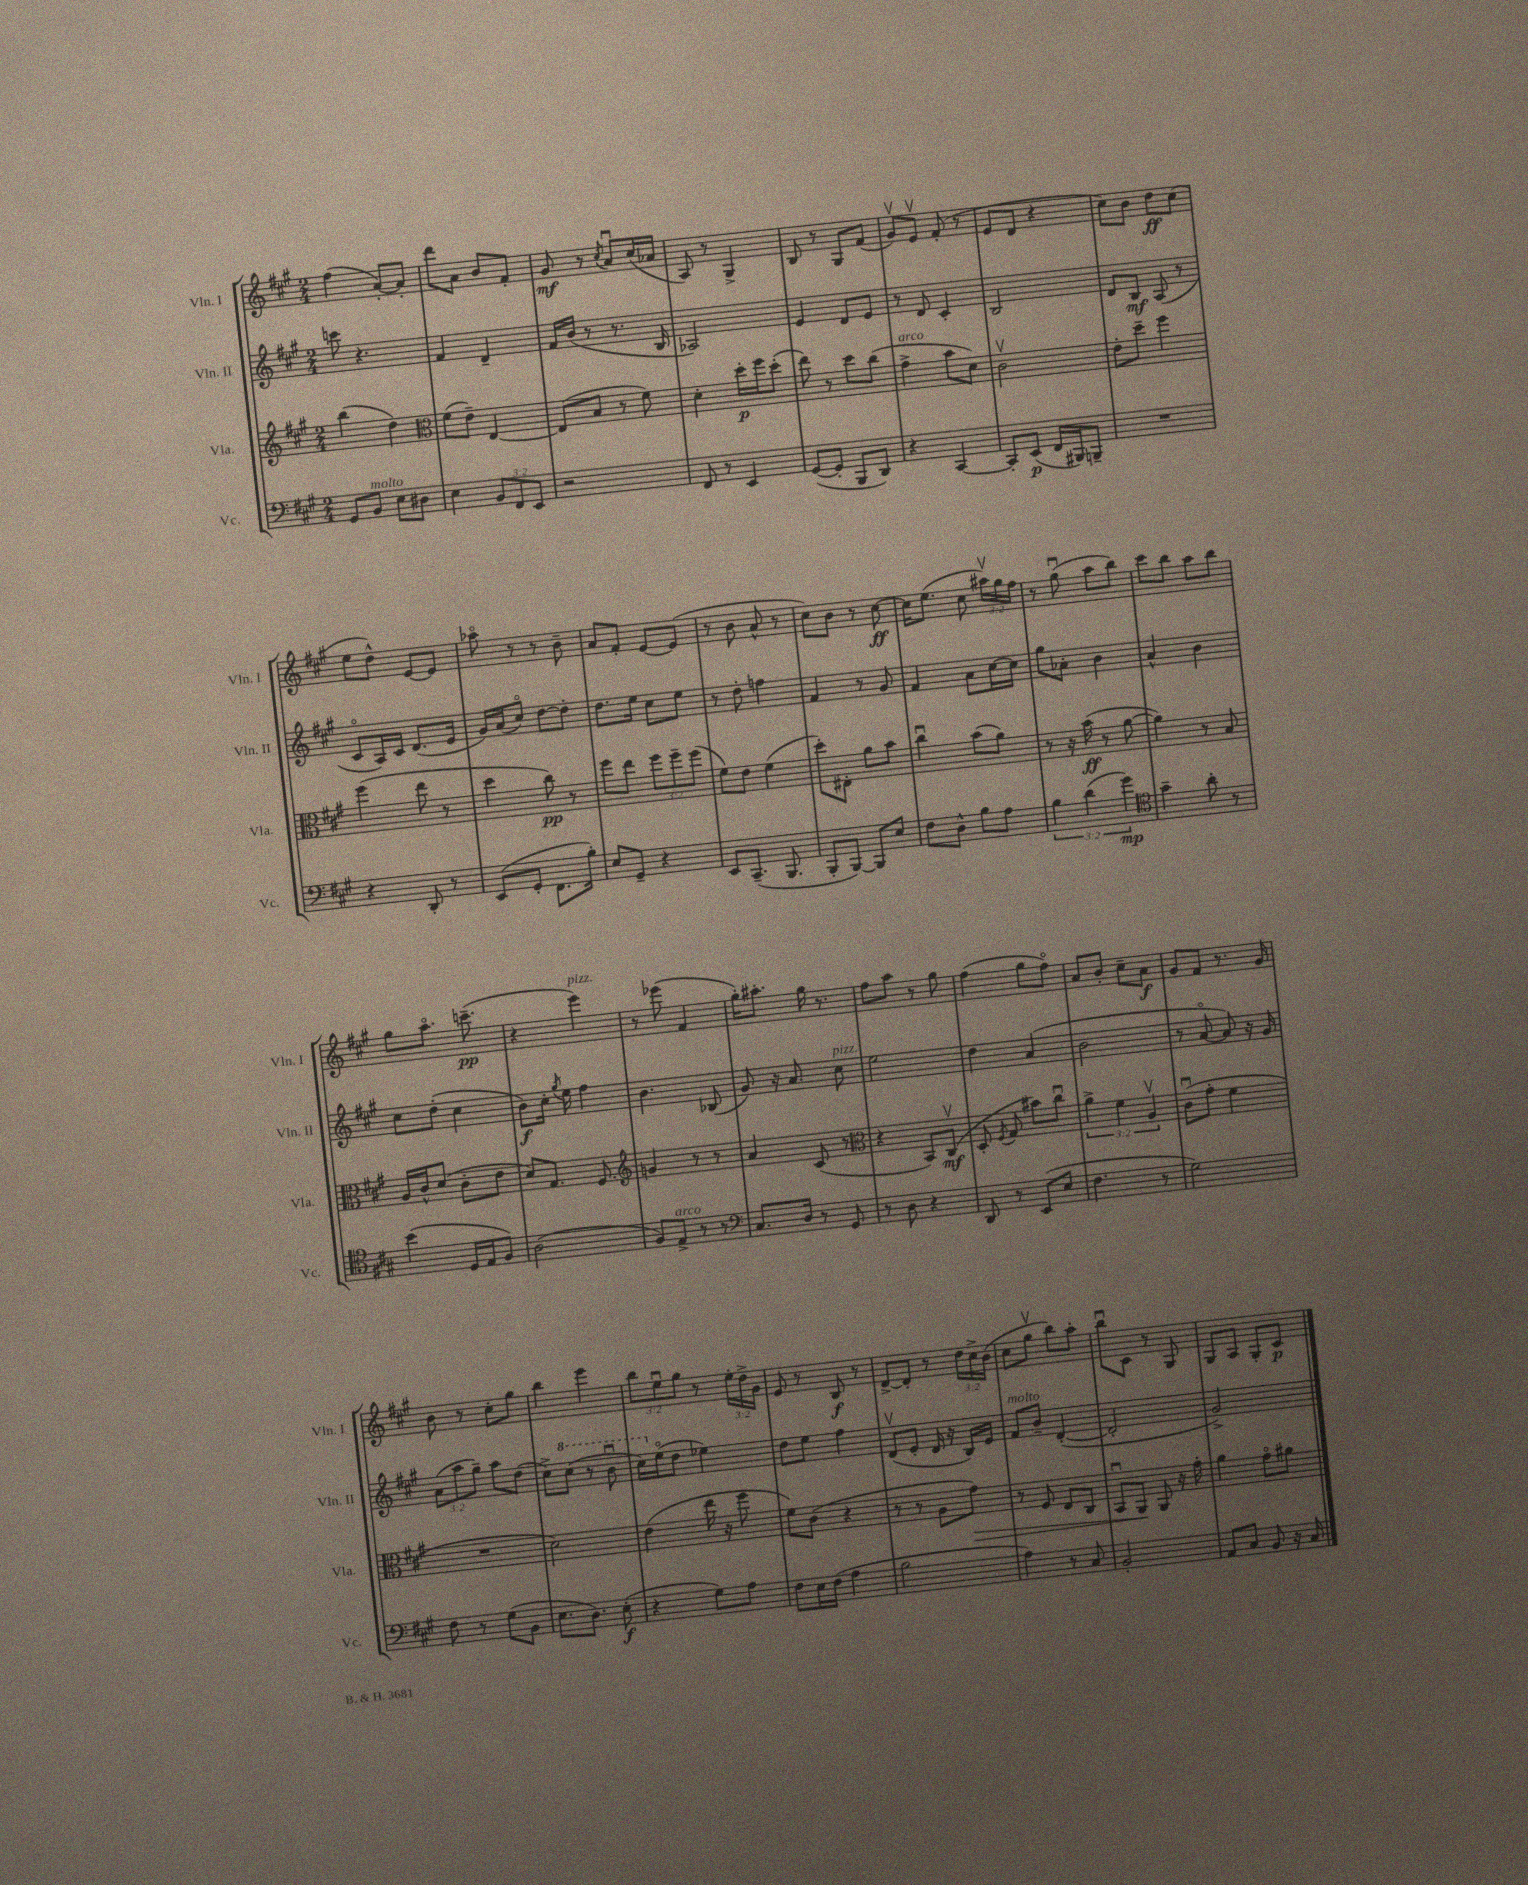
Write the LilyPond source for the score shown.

<<
\new StaffGroup <<
\new Staff = "s0" \with { instrumentName = "Vln. I" shortInstrumentName = "Vln. I" } {
    \clef treble \key a \major \numericTimeSignature \time 2/4 \override Staff.TupletNumber.text = #tuplet-number::calc-fraction-text
    \autoBeamOff fis''4( a'8[~-.) a'8]-. |
    d'''8[ a'8] b'8[ fis'8]-. |
    gis'8\mf r8 \acciaccatura { cis''8 } a'8[\downbow cis''16( aes'16] |
    a8) r8 gis4-> |
    b8 r8 gis8[ fis'8]( |
    gis'8[\upbow) e'8]\upbow fis'8-.( r8 |
    e'8[ d'8] r4 |
    cis''8[) b'8] d''8[\ff cis''8]( |
    e''8[ d''8]-^) e'8[~ e'8] |
    aes''8\flageolet r8 r8 b'8-- |
    a'8[ fis'8]-. e'8[~ e'8]( |
    r8 b'8 a'8-^ r8 |
    cis''8[) b'8] r8 cis''8~\ff |
    cis''16[ e''8.]( cis''8 \tuplet 3/2 { ais''16[\upbow) gis''16 fis''16] } |
    r8 gis''8\downbow( a''8[ b''8]) |
    cis'''8[ b''8] a''8[ b''8] |
    gis''8[ a''8.]\flageolet c'''8.--\pp( |
    r4 e'''4^\markup { \italic "pizz." }) |
    r8 ees'''8( fis'4 |
    gis''16[-.) ais''8.]-. gis''16 r8. |
    fis''8[ a''8] r8 gis''8 |
    fis''4( gis''8[ fis''8]\flageolet) |
    a'8[ b'8]-. cis''8[-- a'8]\f |
    gis'8[ fis'8] r8. gis'16 |
    b'8 r8 cis''8[-. gis''8] |
    b''4 e'''4 |
    \tuplet 3/2 { b''8[ e''8\downbow gis''8] } r8 \tuplet 3/2 { e''16[-. d''16-> gis'16] } |
    e'8 r8 b8\f r8 |
    d'8[~-> d'8]-. r8 \tuplet 3/2 { d''16[ cis''16-> b'16]( } |
    cis''8[ gis''8]\upbow b''8[) a''8]-. |
    b''8[\downbow cis'8] r8 gis8 |
    gis8[ a8] gis8[-. cis'8]\p \bar "|." |
}
\new Staff = "s1" \with { instrumentName = "Vln. II" shortInstrumentName = "Vln. II" } {
    \clef treble \key a \major \numericTimeSignature \time 2/4 \override Staff.TupletNumber.text = #tuplet-number::calc-fraction-text
    \autoBeamOff c'''8 r4. |
    fis'4 d'4-- |
    fis'16[ b'16]( r8 r8. b16 |
    aes2) |
    e'4 d'8[ e'8] |
    r8 d'8 cis'4-. |
    b2 |
    d'8[ b8]\mf a8( r8 |
    cis'8[\flageolet a16) cis'16] d'8.[( e'16] |
    gis'16[) a'16( cis''8]\flageolet) d''8[~ d''8]-. |
    d''8.[ e''16] cis''8[ e''8] |
    r8 d''8-. f''4 |
    fis'4 r8 gis'8 |
    fis'4 a'8[ cis''16~ cis''16] |
    gis''8[ aes'8]-. b'4 |
    a'4-^ b'4 |
    cis''8[ d''8]-.( cis''4 |
    b'8[\f) cis''16]-. \acciaccatura { gis''8 } e''16 fis''4 |
    b'4. bes8( |
    gis'8) r16 a'8. cis''8^\markup { \italic "pizz." } |
    e''2 |
    d''4 a'4( |
    b'2 |
    r8 a'8~\flageolet a'8) r16 gis'16 |
    \tuplet 3/2 { a'8[( a''8 gis''8]--) } a''8[ d''8]( |
    cis''8[->) \ottava #1 cis'''8]( r8 b''8\downbow |
    cis'''16[) \ottava #0 e''16\flageolet( d''8] ees''4) |
    d''8[ e''8] fis''4 |
    d'8[\upbow( e'8]-. d'16 r16 b16[) e'16] |
    fis'8[^\markup { \italic "molto" } b'8]-- d'4~-.( |
    d'2-. |
    gis'2->) \bar "|." |
}
\new Staff = "s2" \with { instrumentName = "Vla." shortInstrumentName = "Vla." } {
    \clef treble \key a \major \numericTimeSignature \time 2/4 \override Staff.TupletNumber.text = #tuplet-number::calc-fraction-text
    \autoBeamOff b''4( d''4) |
    \clef alto fis'8[( e'8]--) e4~ |
    e8[( b8] r8 fis'8) |
    d'4-. d''16[-.\p fis''16 d''8]-.( |
    e''8) r8 d''8[ cis''8]( |
    gis'4->^\markup { \italic "arco" } b'8[ d'8]) |
    cis'2\upbow |
    e'8[-. d''8]-- fis''4 |
    fis''4( e''8 r8 |
    d''4 cis''8\pp) r8 |
    fis''8[ e''8] \tuplet 3/2 { fis''8[ fis''8-- fis''8]( } |
    fis'8[) e'8] fis'4( |
    d''8[-.) eis8]-. a'8[ b'8] |
    cis''4\downbow b'8[( a'8]) |
    r8 r16 b'16\ff( r8 a'8~ |
    a'4) r8 b8 |
    a16[ cis'16-^ d'8]( cis'8[-. e'8] |
    d'8[) gis8.] fis8. |
    \clef treble g'4 r8 r8 |
    a'4 cis'8( r8 |
    \clef alto r4 b,8[) cis8]\upbow\mf( |
    d8-. \acciaccatura { fis8 } gis8 bis'8[) cis''8]\downbow |
    \tuplet 3/2 { a'4-> fis'4 a4\upbow } |
    cis'8[\downbow( gis'8]-. fis'4 |
    R2 |
    d'2) |
    e'4( e''16 r16 fis''8 |
    fis'8[) cis'8]( r4 |
    r8 r8 a8[ gis'8]\>) |
    r8 fis8 e8[ cis8] |
    b,8[\downbow a,8]\! a,8 r16 gis'16-. |
    a'4 gis'8[\flageolet ais'8] \bar "|." |
}
\new Staff = "s3" \with { instrumentName = "Vc." shortInstrumentName = "Vc." } {
    \clef bass \key a \major \numericTimeSignature \time 2/4 \override Staff.TupletNumber.text = #tuplet-number::calc-fraction-text
    \autoBeamOff gis,8[ b,8]^\markup { \italic "molto" } e8[ dis8] |
    e4 \tuplet 3/2 { b,8[ fis,8 e,8] } |
    r2 |
    fis,8 r8 e,4 |
    gis,8[~( gis,8]-. b,,8[ d,8]) |
    r4 cis,4~ |
    cis,8[-. e,8]\p( fis,16[ bis,,16) b,,8]-- |
    R2 |
    r4 d,8-. r8 |
    e,8[( gis,8]-. fis,8.[ b16]-.) |
    e8[ gis,8]-- r4 |
    e,8[ cis,8.]--( b,,8. |
    b,,8[-. b,,8]~) b,,8[ e8] |
    fis8[ d8]-^ b8[ a8] |
    \tuplet 3/2 { b4 d'4( gis'4\mp) } |
    \clef tenor gis'4-- a'8-. r8 |
    b'4( d16[ e16 fis8]) |
    a2( |
    fis8[) e8]->^\markup { \italic "arco" } r8 r8 |
    \clef bass cis8.[ d16] r8 gis,8 |
    r8 d8 r4 |
    d,8 r8 e,8[( e8] |
    fis4. r8 |
    gis2) |
    fis8 r8 gis8[( b,8] |
    e8.[ d8.]) e8-.\f( |
    r4 gis8[) a8] |
    fis8[ e16 fis16]( a4 |
    b2 |
    a4) r8 cis8 |
    b,2-. |
    a,8[ cis8] b,8 r16 cis16 \bar "|." |
}
>>
>>
\layout { \context { \Score \remove "Bar_number_engraver" } }
